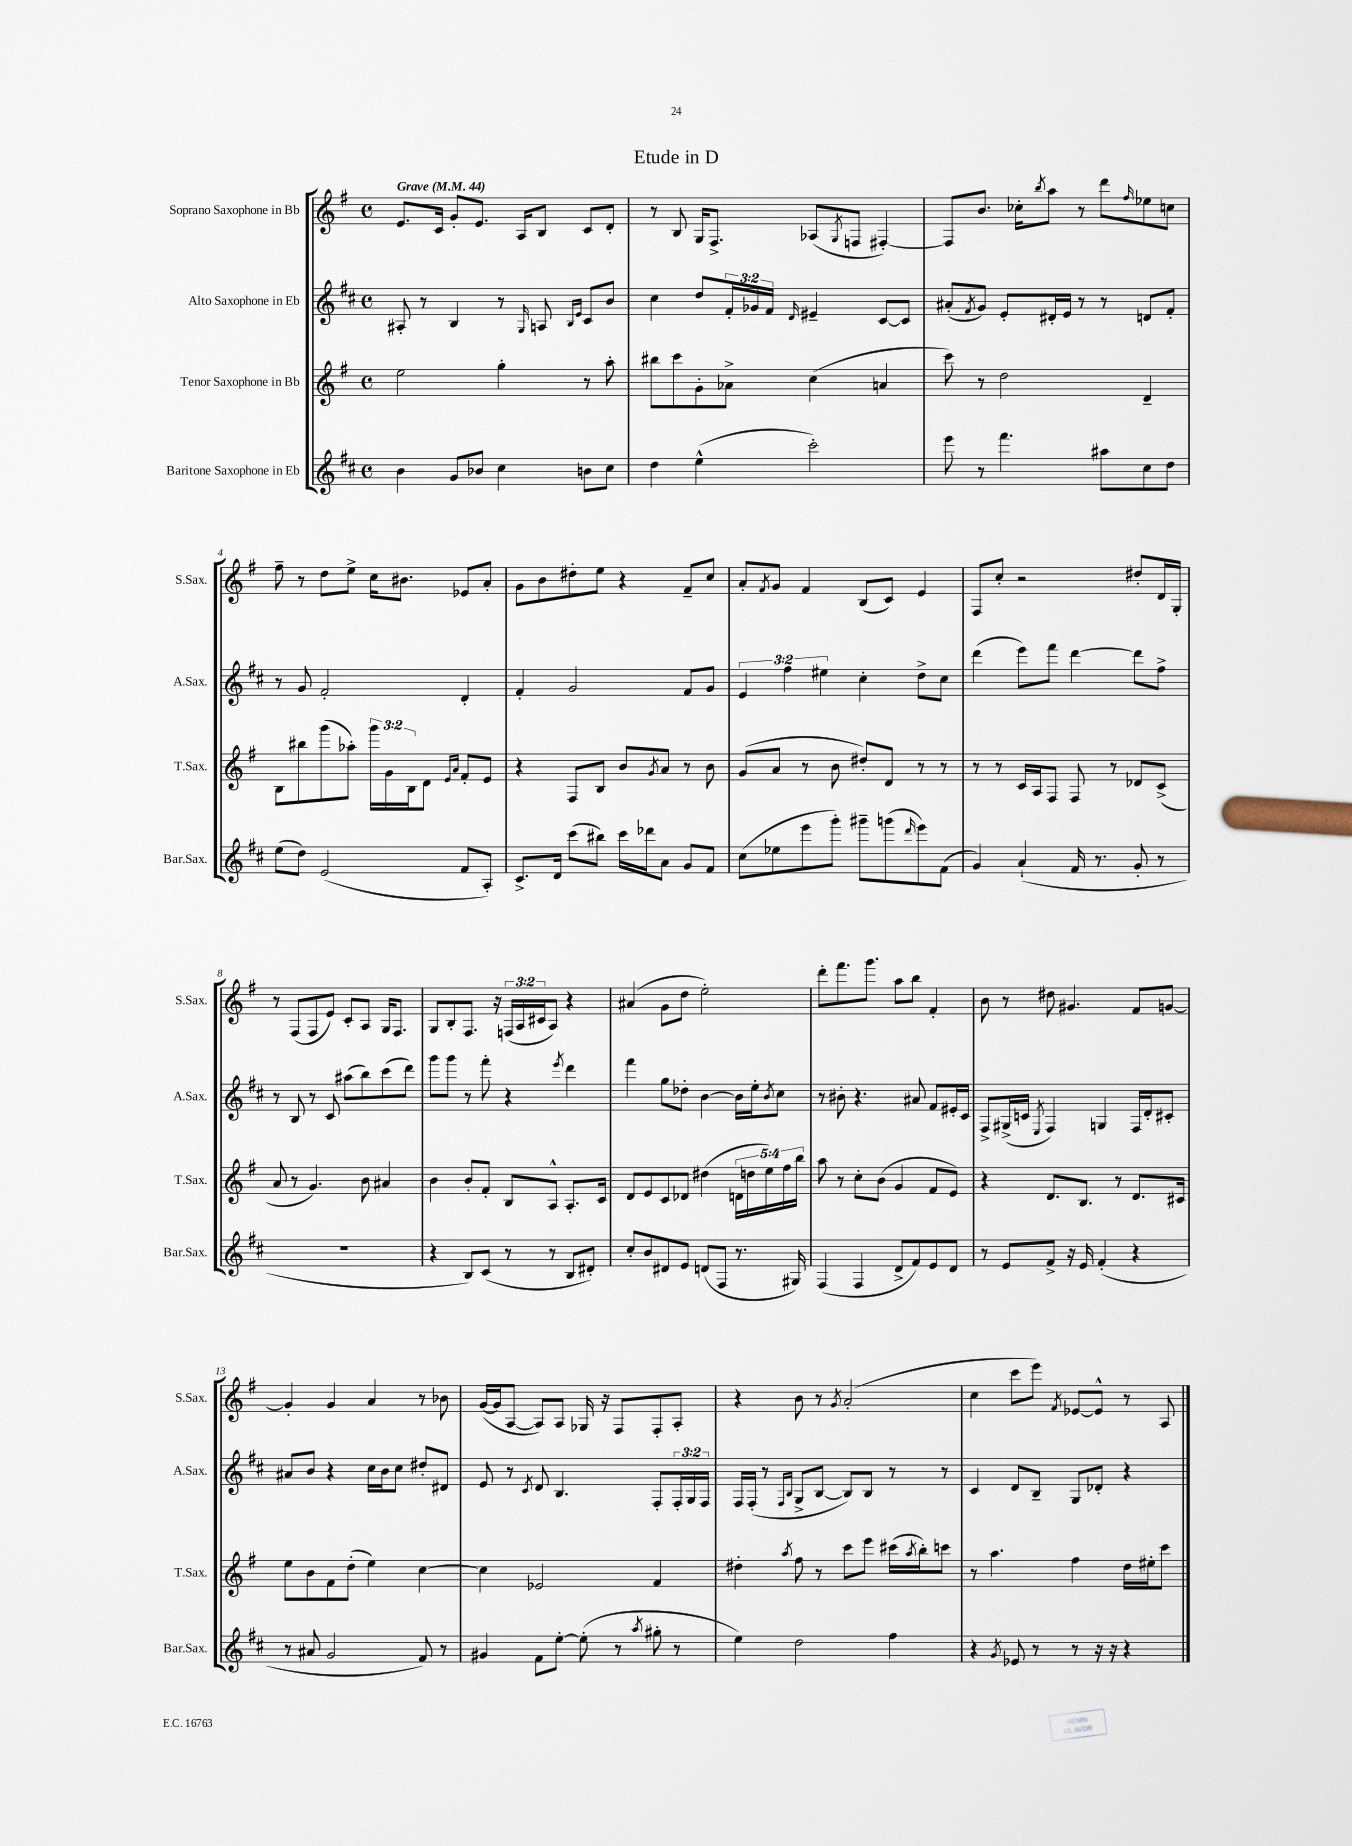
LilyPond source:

\header { title = "Etude in D" }
<<
\new StaffGroup <<
\new Staff = "s0" \with { instrumentName = "Soprano Saxophone in Bb" shortInstrumentName = "S.Sax." } {
    \clef treble \key g \major \defaultTimeSignature \time 4/4 \override Staff.TupletNumber.text = #tuplet-number::calc-fraction-text \tempo "Grave" 4 = 44
    e'8. c'16 g'8-. e'8. a16 b8 c'8 d'8-. |
    r8 b8 g16 fis8.-> aes8( \acciaccatura { g8 } f8 fis4~-.) |
    fis8 b'8. ces''16-. \acciaccatura { b''8 } a''8 r8 d'''8 \grace { fis''16 } ees''8 c''8 |
    fis''8-- r8 d''8 e''8-> c''16 bis'8. ees'8 a'8-. |
    g'8 b'8 dis''8-. e''8 r4 fis'8-- c''8 |
    a'8-. \acciaccatura { fis'8 } g'8 fis'4 b8( c'8) e'4 |
    fis8 c''8-. r2 dis''8-. d'16 g16-. |
    r8 fis8( fis8 e'8) c'8-. a8 g16 fis8. |
    g8 b8-. fis8. r16 \tuplet 3/2 { f16( a16 cis'16 } a8) r4 |
    ais'4( g'8 d''8 e''2-.) |
    d'''8-. fis'''8. g'''8. a''8 b''8 fis'4-. |
    b'8 r8 dis''8 gis'4. fis'8 g'8~ |
    g'4-. g'4 a'4 r8 bes'8 |
    g'16~( g'16 a8~ a8) a8 ges16 r16 fis8 fis8-. a8-. |
    r4 b'8 r8 \acciaccatura { g'8 } a'2-.( |
    c''4 c'''8 e'''8) \acciaccatura { fis'8 } ees'8~ ees'8-^ r8 a8 \bar "|." |
}
\new Staff = "s1" \with { instrumentName = "Alto Saxophone in Eb" shortInstrumentName = "A.Sax." } {
    \clef treble \key d \major \defaultTimeSignature \time 4/4 \override Staff.TupletNumber.text = #tuplet-number::calc-fraction-text
    ais8-. r8 b4 r8 \grace { g16 } a8 \grace { b16 e'16 } cis'8 b'8 |
    cis''4 d''8 \tuplet 3/2 { fis'16-. ges'16 fis'16 } \grace { d'16 } eis'4-- cis'8~ cis'8 |
    ais'8-.( \acciaccatura { fis'8 } g'8) e'8-. dis'16-. e'16 r8 r8 d'8 fis'8-. |
    r8 g'8 fis'2-. d'4-. |
    fis'4-. g'2 fis'8 g'8 |
    \tuplet 3/2 { e'4 fis''4 eis''4 } cis''4-. d''8-> cis''8 |
    d'''4( e'''8) fis'''8 d'''4~ d'''8 fis''8-> |
    r8 b8 r8 cis'8 ais''8( b''8) cis'''8( d'''8) |
    g'''8 g'''8 r8 fis'''8-. r4 \acciaccatura { e'''8 } d'''4 |
    fis'''4 g''8 des''8-. b'4~ b'16 e''16-. \acciaccatura { b'8 } cis''8 |
    r8 bis'8-. r4. ais'8 fis'8 eis'16-. cis'16 |
    fis8-> gis16->( c'16 \acciaccatura { e8 } fis4) g4 fis16 d'16-. cis'8-. |
    ais'8 b'8 r4 cis''16 b'16 cis''8 dis''8-. dis'8 |
    e'8 r8 \acciaccatura { cis'8 } d'8 b4. fis8-. \tuplet 3/2 { fis16-. g16 fis16 } |
    fis16 fis16-.( r8 \grace { fis16 b16 } g8-> b8~ b8) b8 r8 r8 |
    cis'4 d'8 b8-- g8 des'8-. r4 \bar "|." |
}
\new Staff = "s2" \with { instrumentName = "Tenor Saxophone in Bb" shortInstrumentName = "T.Sax." } {
    \clef treble \key g \major \defaultTimeSignature \time 4/4 \override Staff.TupletNumber.text = #tuplet-number::calc-fraction-text
    e''2 g''4-. r8 a''8-. |
    bis''8 c'''8 g'8-. aes'8-> c''4( a'4 |
    c'''8) r8 d''2 d'4-- |
    b8 bis''8 g'''8( aes''8-.) \tuplet 3/2 { g'''16 g'16 b16 } d'8 \grace { e'16 a'16 } fis'8-. e'8 |
    r4 fis8 b8 b'8 \acciaccatura { g'8 } a'8 r8 b'8 |
    g'8( a'8 r8 b'8 dis''8-.) d'8 r8 r8 |
    r8 r8 c'16 a16 fis8 fis8 r8 des'8 c'8->( |
    a'8 r8 g'4.) b'8 ais'4 |
    b'4 b'8-. fis'8-. b8 a8-^ a8.-. c'16 |
    d'8 e'8 c'8 des'8 dis''4( \tuplet 5/4 { d'16 d''16 e''16) fis''16 b''16 } |
    a''8 r8 c''8-. b'8( g'4 fis'8 e'8) |
    r4 d'8. b8. r8 d'8. cis'16 |
    e''8 b'8 fis'8 d''8-.( e''4) c''4~ |
    c''4 ees'2 fis'4 |
    dis''4-. \acciaccatura { a''8 } fis''8 r8 c'''8 e'''8 cis'''16( \acciaccatura { a''8 } b''16-.) c'''8 |
    r8 a''4. fis''4 d''16 eis''16-. c'''8 \bar "|." |
}
\new Staff = "s3" \with { instrumentName = "Baritone Saxophone in Eb" shortInstrumentName = "Bar.Sax." } {
    \clef treble \key d \major \defaultTimeSignature \time 4/4
    b'4 g'8 bes'8 cis''4 b'8 cis''8 |
    d''4 e''4-^( cis'''2-.) |
    e'''8 r8 fis'''4. ais''8 cis''8 d''8 |
    e''8( d''8) e'2( fis'8 a8-.) |
    cis'8.-> d'16 cis'''8( bis''8) cis'''16 des'''16 a'8 g'8 fis'8 |
    cis''8( ees''8 e'''8 g'''8-.) gis'''8-- g'''8( \grace { d'''16 } e'''8) fis'8( |
    g'4) a'4-!( fis'16 r8. g'8-. r8 |
    R1 |
    r4 b8) cis'8( r8 r8 b8 dis'8-.) |
    cis''8-. b'8 dis'8 e'8 d'8( fis8 r8. gis16) |
    fis4( fis4 d'8-> fis'8) e'8 d'8 |
    r8 e'8 fis'8-> r16 e'16 fis'4-.( r4 |
    r8 ais'8 g'2 fis'8) r8 |
    gis'4 fis'8 e''8~-. e''8-.( r8 \acciaccatura { a''8 } gis''8-. r8 |
    e''4) d''2 fis''4 |
    r4 \acciaccatura { g'8 } ees'8 r8 r8 r16 r16 r4 \bar "|." |
}
>>
>>
